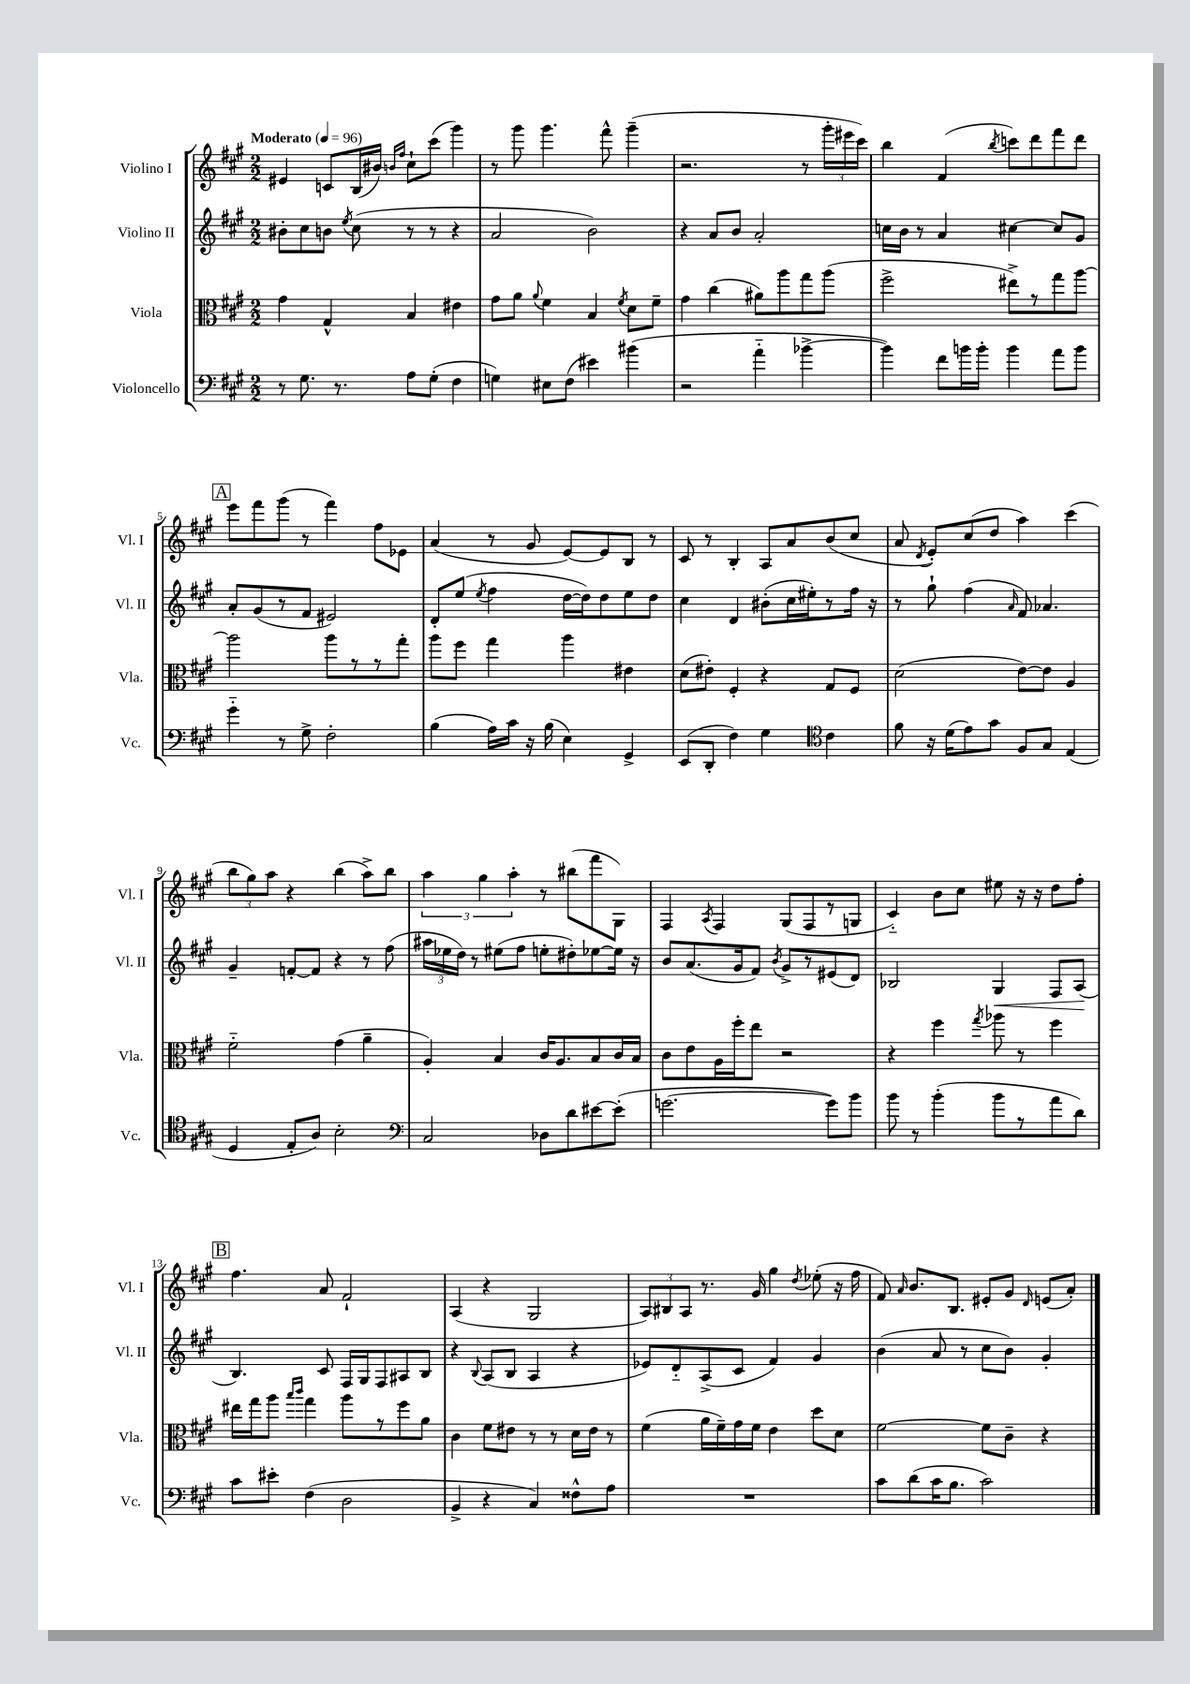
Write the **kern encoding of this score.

**kern	**kern	**kern	**kern
*staff4	*staff3	*staff2	*staff1
*clefF4	*clefC3	*clefG2	*clefG2
*k[f#c#g#]	*k[f#c#g#]	*k[f#c#g#]	*k[f#c#g#]
*M2/2	*M2/2	*M2/2	*M2/2
*MM96	*MM96	*MM96	*MM96
8r	4g#	8b#'	4e#
8.G#	.	8cc#	.
.	4G#^^	8b	8c
8.r	.	.	.
.	.	8qee	.
.	.	(8cc#	(16B
.	.	.	16b#)
.	.	.	16qqb
.	.	.	16qqff#
8A	4B	8r	8cc#`
(8G#'	.	8r	(8ccc#
4F#	4e#	4r	4ggg#)
=	=	=	=
4G)	8g#	2a	8r
.	8a	.	8ggg#
.	8qqa	.	.
8E#	4f#	.	4.ggg#
(8F#	.	.	.
4e#)	4B	2b)	.
.	.	.	8fff#^^
.	8qf#	.	.
(4b#	8d	.	(4ggg#~
.	8f#~	.	.
=	=	=	=
2r	4g#	4r	2.r
.	(4cc#	8a	.
.	.	8b	.
4a'~	8a#)	2a'	.
.	8aa	.	.
[4b-^	8gg#	.	8r
.	(8aa	.	24ggg#'
.	.	.	24eee#
.	.	.	24ccc#)
=	=	=	=
4b-])	2ff#^	16cc	4bb
.	.	16b	.
.	.	8r	.
8f#	.	4a	(4f#
16b	.	.	.
16b'	.	.	.
.	.	.	8qbb
4b	8ee#^)	[4cc#	8ccc)
.	8r	.	8ddd
8a	8gg#	8cc#]	8fff#
8b	[8aa	8g#	8ddd
=	=	=	=
4g#'~	2aa]	8a'	8eee
.	.	(8g#	8fff#
8r	.	8r	(8ggg#
8G#^	.	8f#	8r
2F#'	8aa	2e#)	4fff#)
.	8r	.	.
.	8r	.	8ff#
.	8gg#'	.	8e-
=	=	=	=
(4B	8aa	8d'	(4a
.	8ff#	(8ee	.
.	.	8qee	.
16A)	4gg#	4ff#	8r
16c#	.	.	.
16r	.	.	8g#
(16B	.	.	.
4E)	4aa	[16dd	[8e)
.	.	16dd])	.
.	.	8dd	8e]
4GG#^	4e#	8ee	8B
.	.	8dd	8r
=	=	=	=
(8EE	(8d	4cc#	8c#
8DD'	8e#')	.	8r
4F#)	4F#'	4d	4B'
4G#	4r	(8b#'	8A
.	.	16cc#	8a
.	.	16ee#')	.
*clefC4	*	*	*
4c#	8G#	8r	(8b
.	8F#	16ff#	8cc#
.	.	16r	.
=	=	=	=
8f#	(2d	8r	8a
.	.	.	8qd
16r	.	8gg#`	8e')
(16d	.	.	.
8e)	.	(4ff#	(8cc#
8g#	.	.	8dd
.	.	16qqa	.
8F#	[8e)	8f#)	4aa)
8G#	8e]	4.a-	.
(4E	4A	.	(4ccc#
=	=	=	=
4D	2f#'~	4g#~	12bb
.	.	.	12gg#)
.	.	.	12aa
8E'	.	[8f'	4r
8A)	.	8f]	.
2B'	(4g#	4r	(4bb
.	4a~	8r	8aa^)
.	.	(8ff#	8bb
=	=	=	=
*clefF4	*	*	*
2C#	4A')	24aa#	6aa
.	.	24ee-	.
.	.	24dd)	.
.	.	8r	.
.	.	.	6gg#
.	4B	(8ee#	.
.	.	.	6aa'
.	.	8ff#	.
8D-	16c#	8ee'	8r
.	8.A	.	.
8d	.	8dd#')	(8bb#
[8e#	8B	[8ee-	8fff#
(8e#']	16c#	16ee-]	8G#)
.	16B	16r	.
=	=	=	=
[2.g	8c#	8b	4F#
.	8e	(8.a	.
.	.	.	8qA
.	16A	.	4F#
.	16ff#'	16g#	.
.	8ee	8f#)	.
.	.	8qb	.
.	2r	8g#^	(8G#
.	.	8r	8F#
8g])	.	(8e#	8r
8b	.	8d)	8G
=	=	=	=
8b	4r	2B-	4c#'~)
8r	.	.	.
(4b'	4ff#	.	8b
.	.	.	8cc#
.	8qgg#	.	.
8b	8aa-	4G#	8ee#
8r	8r	.	16r
.	.	.	16r
8a	4ff#	8F#	8dd
8d)	.	(8A	8ff#'
=	=	=	=
8c#	16ee#	4.B)	4.ff#
.	16gg#	.	.
8e#'	8aa	.	.
.	16qqbb	.	.
.	16qqccc#	.	.
(4F#	4gg#	.	.
.	.	8c#	8a
2D	8aa	16F#	2f#`
.	.	16G#	.
.	8r	8F#	.
.	8ff#	8A#	.
.	8a	8B	.
=	=	=	=
4BB^	4c#	4r	(4A
.	.	8qqB	.
4r	8f#	(8A	4r
.	8e#	8B	.
4C#)	8r	4A	2G#
.	8r	.	.
8F##^^	16d	4r	.
.	16e#	.	.
8A	8r	.	.
=	=	=	=
1r	(4f#	8e-)	12A)
.	.	.	12B#
.	.	8d'~	.
.	.	.	12A
.	16a	(8A^	8.r
.	16f#~)	.	.
.	16g#	8c#	.
.	16f#	.	16g#
.	4e	4f#)	4gg#
.	.	.	8qdd
.	8dd	4g#	(8ee-'
.	8d	.	16r
.	.	.	16ff#
=	=	=	=
8c#	[2f#	(4b	8f#)
.	.	.	16qqa
(8d	.	.	8.b
16c#	.	8a	.
8.B	.	.	8.B
.	.	8r	.
2c#)	8f#]	8cc#	8e#'
.	8c#~	8b)	8g#
.	.	.	16qqd
.	4r	4g#'	(8e
.	.	.	8a')
==	==	==	==
*-	*-	*-	*-
